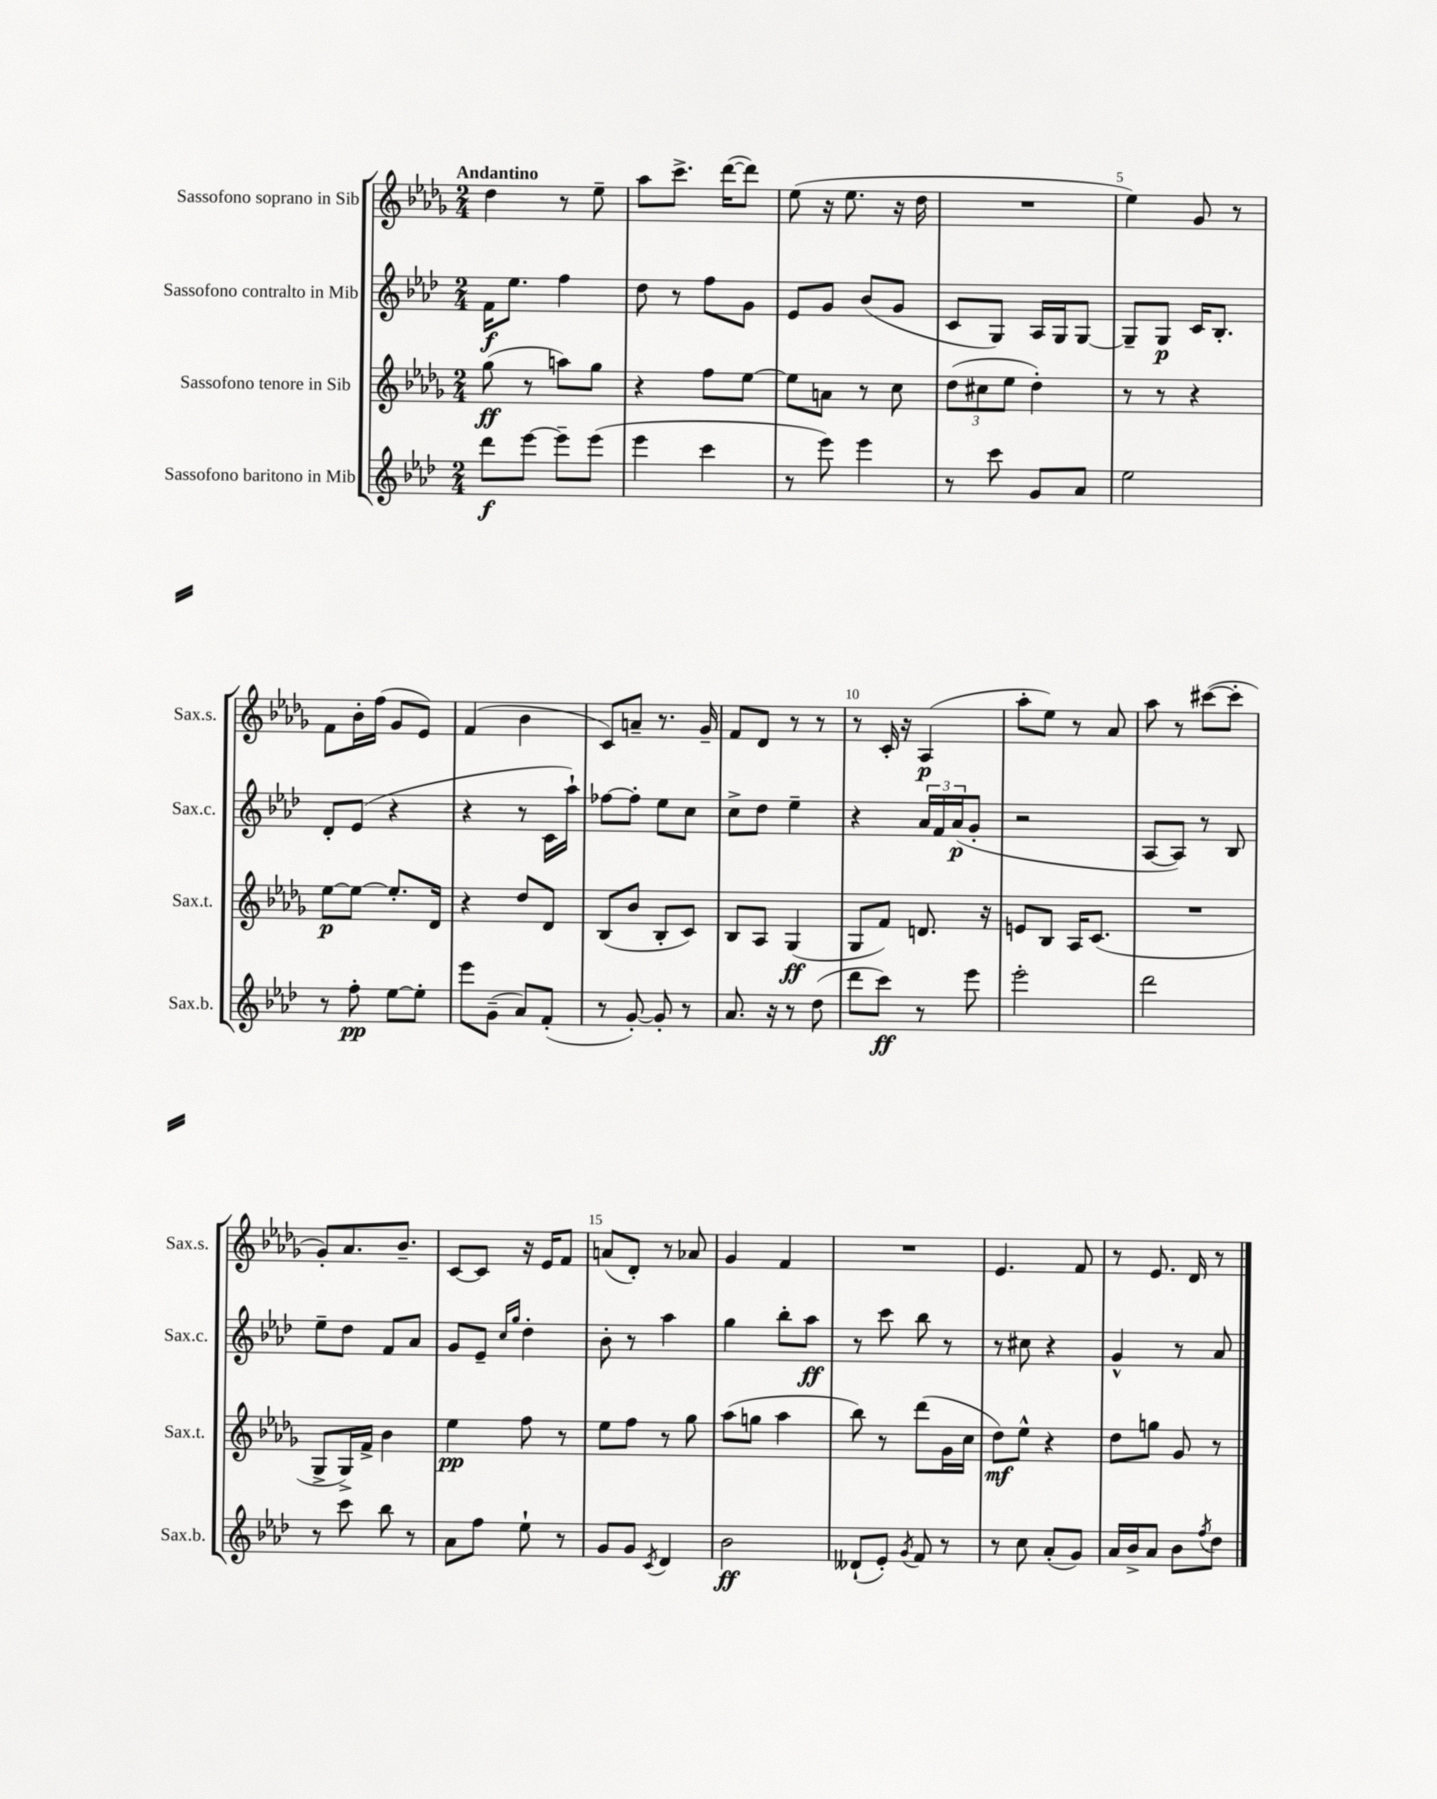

**kern	**dynam	**kern	**dynam	**kern	**dynam	**kern	**dynam
*part4	*part4	*part3	*part3	*part2	*part2	*part1	*part1
*staff4	*staff4	*staff3	*staff3	*staff2	*staff2	*staff1	*staff1
*I"Sassofono baritono in Mib	*	*I"Sassofono tenore in Sib	*	*I"Sassofono contralto in Mib	*	*I"Sassofono soprano in Sib	*
*I'Sax.b.	*	*I'Sax.t.	*	*I'Sax.c.	*	*I'Sax.s.	*
*clefG2	*	*clefG2	*	*clefG2	*	*clefG2	*
*k[b-e-a-d-]	*	*k[b-e-a-d-g-]	*	*k[b-e-a-d-]	*	*k[b-e-a-d-g-]	*
*M2/4	*	*M2/4	*	*M2/4	*	*M2/4	*
=1	=1	=1	=1	=1	=1	=1	=1
!	!	!	!	!	!	!LO:TX:a:B:t=Andantino	!
8ddd-\L	f	(8gg-\	ff	16f\KL	f	4dd-\	.
.	.	.	.	8.ee-\J	.	.	.
[8eee-\J	.	8r	.	.	.	.	.
8eee-~\L]	.	8aan\L)	.	4ff\	.	8r	.
(8eee-\J	.	8gg-\J	.	.	.	8ee-~\	.
=2	=2	=2	=2	=2	=2	=2	=2
4eee-\	.	4r	.	8dd-\	.	8aa-\L	.
.	.	.	.	8r	.	8.ccc^\J	.
4ccc\	.	8ff\L	.	8ff\L	.	.	.
.	.	.	.	.	.	([16ddd-\KL	.
.	.	[8ee-\J	.	8g\J	.	8ddd-\J])	.
=3	=3	=3	=3	=3	=3	=3	=3
8r	.	8ee-\L]	.	8e-/L	.	(8ee-\	.
8eee-\)	.	8an\J	.	8g/J	.	16r	.
.	.	.	.	.	.	8.ee-\	.
4eee-\	.	8r	.	(8b-/L	.	.	.
.	.	8cc\	.	8g/J	.	16r	.
.	.	.	.	.	.	16dd-\	.
=4	=4	=4	=4	=4	=4	=4	=4
8r	.	(12dd-\L	.	8c/L	.	2r	.
.	.	12cc#X\	.	.	.	.	.
8ccc\	.	.	.	8G/J)	.	.	.
.	.	12ee-\J	.	.	.	.	.
8g/L	.	4dd-'\)	.	16A-/LL	.	.	.
.	.	.	.	16G/J	.	.	.
8a-/J	.	.	.	[8G/J	.	.	.
=5	=5	=5	=5	=5	=5	=5	=5
2ee-\	.	8r	.	8G~/L]	.	4ee-\)	.
.	.	8r	.	8G/J	p	.	.
.	.	4r	.	16c/KL	.	8g-/	.
.	.	.	.	8.B-'/J	.	.	.
.	.	.	.	.	.	8r	.
!!LO:LB:g=z
=6	=6	=6	=6	=6	=6	=6	=6
8r	.	[8ee-\L	p	8d-'/L	.	8f\L	.
8ff'\	pp	8ee-\J_	.	(8e-/J	.	16b-'\L	.
.	.	.	.	.	.	(16ff\JJ	.
[8ee-\L	.	8.ee-'/L]	.	4r	.	8g-/L	.
8ee-'\J]	.	.	.	.	.	8e-/J)	.
.	.	16d-/Jk	.	.	.	.	.
=7	=7	=7	=7	=7	=7	=7	=7
8eee-\L	.	4r	.	4r	.	(4f/	.
(8g~\J	.	.	.	.	.	.	.
8a-/L)	.	8dd-/L	.	8r	.	4b-\	.
(8f'/J	.	8d-/J	.	16c\LL	.	.	.
.	.	.	.	16aa-`\JJ)	.	.	.
=8	=8	=8	=8	=8	=8	=8	=8
8r	.	(8B-/L	.	[8ff-X\L	.	8c/L)	.
[8g'/)	.	8b-/J	.	8ff-'\J]	.	8an~/J	.
8g'/]	.	8B-'/L	.	8ee-\L	.	8.r	.
8r	.	8c/J)	.	8cc\J	.	.	.
.	.	.	.	.	.	16g-~/	.
=9	=9	=9	=9	=9	=9	=9	=9
8.a-/	.	8B-/L	.	8cc^\L	.	8f/L	.
.	.	8A-/J	.	8dd-\J	.	8d-/J	.
16r	.	.	.	.	.	.	.
8r	.	(4G-/	ff	4ee-~\	.	8r	.
(8dd-\	.	.	.	.	.	8r	.
=10	=10	=10	=10	=10	=10	=10	=10
8ddd-\L	.	8G-/L	.	4r	.	8r	.
8ccc\J)	ff	8f/J)	.	.	.	16c'/	.
.	.	.	.	.	.	16r	.
8r	.	8.dn/	.	24a-/LL	.	(4A-/	p
.	.	.	.	24f/	.	.	.
.	.	.	.	(24a-/J	p	.	.
8eee-\	.	.	.	8g'/J	.	.	.
.	.	16r	.	.	.	.	.
=11	=11	=11	=11	=11	=11	=11	=11
2eee-'\	.	8en/L	.	2r	.	8aa-'\L	.
.	.	8B-/J	.	.	.	8ee-\J)	.
.	.	16A-/KL	.	.	.	8r	.
.	.	(8.c/J	.	.	.	.	.
.	.	.	.	.	.	8a-/	.
=12	=12	=12	=12	=12	=12	=12	=12
2ddd-\	.	2r	.	[8A-/L	.	8aa-\	.
.	.	.	.	8A-/J])	.	8r	.
.	.	.	.	8r	.	([8ccc#X\L	.
.	.	.	.	8B-/	.	8ccc#'\J]	.
!!LO:LB:g=z
=13	=13	=13	=13	=13	=13	=13	=13
8r	.	8G-^/L	.	8ee-~\L	.	8g-'/L)	.
8ccc\	.	16G-^/L)	.	8dd-\J	.	8.a-/	.
.	.	16f^/JJ	.	.	.	.	.
8bb-\	.	4b-\	.	8f/L	.	.	.
.	.	.	.	.	.	8.b-~/J	.
8r	.	.	.	8a-/J	.	.	.
=14	=14	=14	=14	=14	=14	=14	=14
8a-\L	.	4ee-\	pp	8g/L	.	[8c/L	.
8ff\J	.	.	.	8e-~/J	.	8c/J]	.
.	.	.	.	16qqcc/LL	.	.	.
.	.	.	.	16qqgg/JJ	.	.	.
8ee-`\	.	8ff\	.	4dd-'\	.	16r	.
.	.	.	.	.	.	16e-/KL	.
8r	.	8r	.	.	.	8f/J	.
=15	=15	=15	=15	=15	=15	=15	=15
8g/L	.	8ee-\L	.	8b-'\	.	(8an/L	.
8g/J	.	8ff\J	.	8r	.	8d-'/J)	.
8qc/	.	.	.	.	.	.	.
4d-/	.	8r	.	4aa-\	.	8r	.
.	.	8gg-\	.	.	.	8a-X/	.
=16	=16	=16	=16	=16	=16	=16	=16
2b-\	ff	(8aa-\L	.	4gg\	.	4g-/	.
.	.	8ggn\J	.	.	.	.	.
.	.	4aa-\	.	8bb-'\L	.	4f/	.
.	.	.	.	8aa-\J	ff	.	.
=17	=17	=17	=17	=17	=17	=17	=17
(8d--X`/L	.	8bb-\)	.	8r	.	2r	.
8e-'/J)	.	8r	.	8ccc\	.	.	.
8qg/	.	.	.	.	.	.	.
8f/	.	(8ddd-\L	.	8bb-\	.	.	.
8r	.	16g-\L	.	8r	.	.	.
.	.	16cc\JJ	.	.	.	.	.
=18	=18	=18	=18	=18	=18	=18	=18
8r	.	8dd-\L)	mf	8r	.	4.e-/	.
8cc\	.	8ee-^^\J	.	8cc#X\	.	.	.
(8a-'/L	.	4r	.	4r	.	.	.
8g/J)	.	.	.	.	.	8f/	.
=19	=19	=19	=19	=19	=19	=19	=19
16a-/LL	.	8dd-\L	.	4g^^/	.	8r	.
16b-^/J	.	.	.	.	.	.	.
8a-/J	.	8ggn\J	.	.	.	8.e-/	.
8b-\L	.	8g-/	.	8r	.	.	.
.	.	.	.	.	.	16d-/	.
8qff/	.	.	.	.	.	.	.
8dd-\J	.	8r	.	8a-/	.	8r	.
==	==	==	==	==	==	==	==
*-	*-	*-	*-	*-	*-	*-	*-
